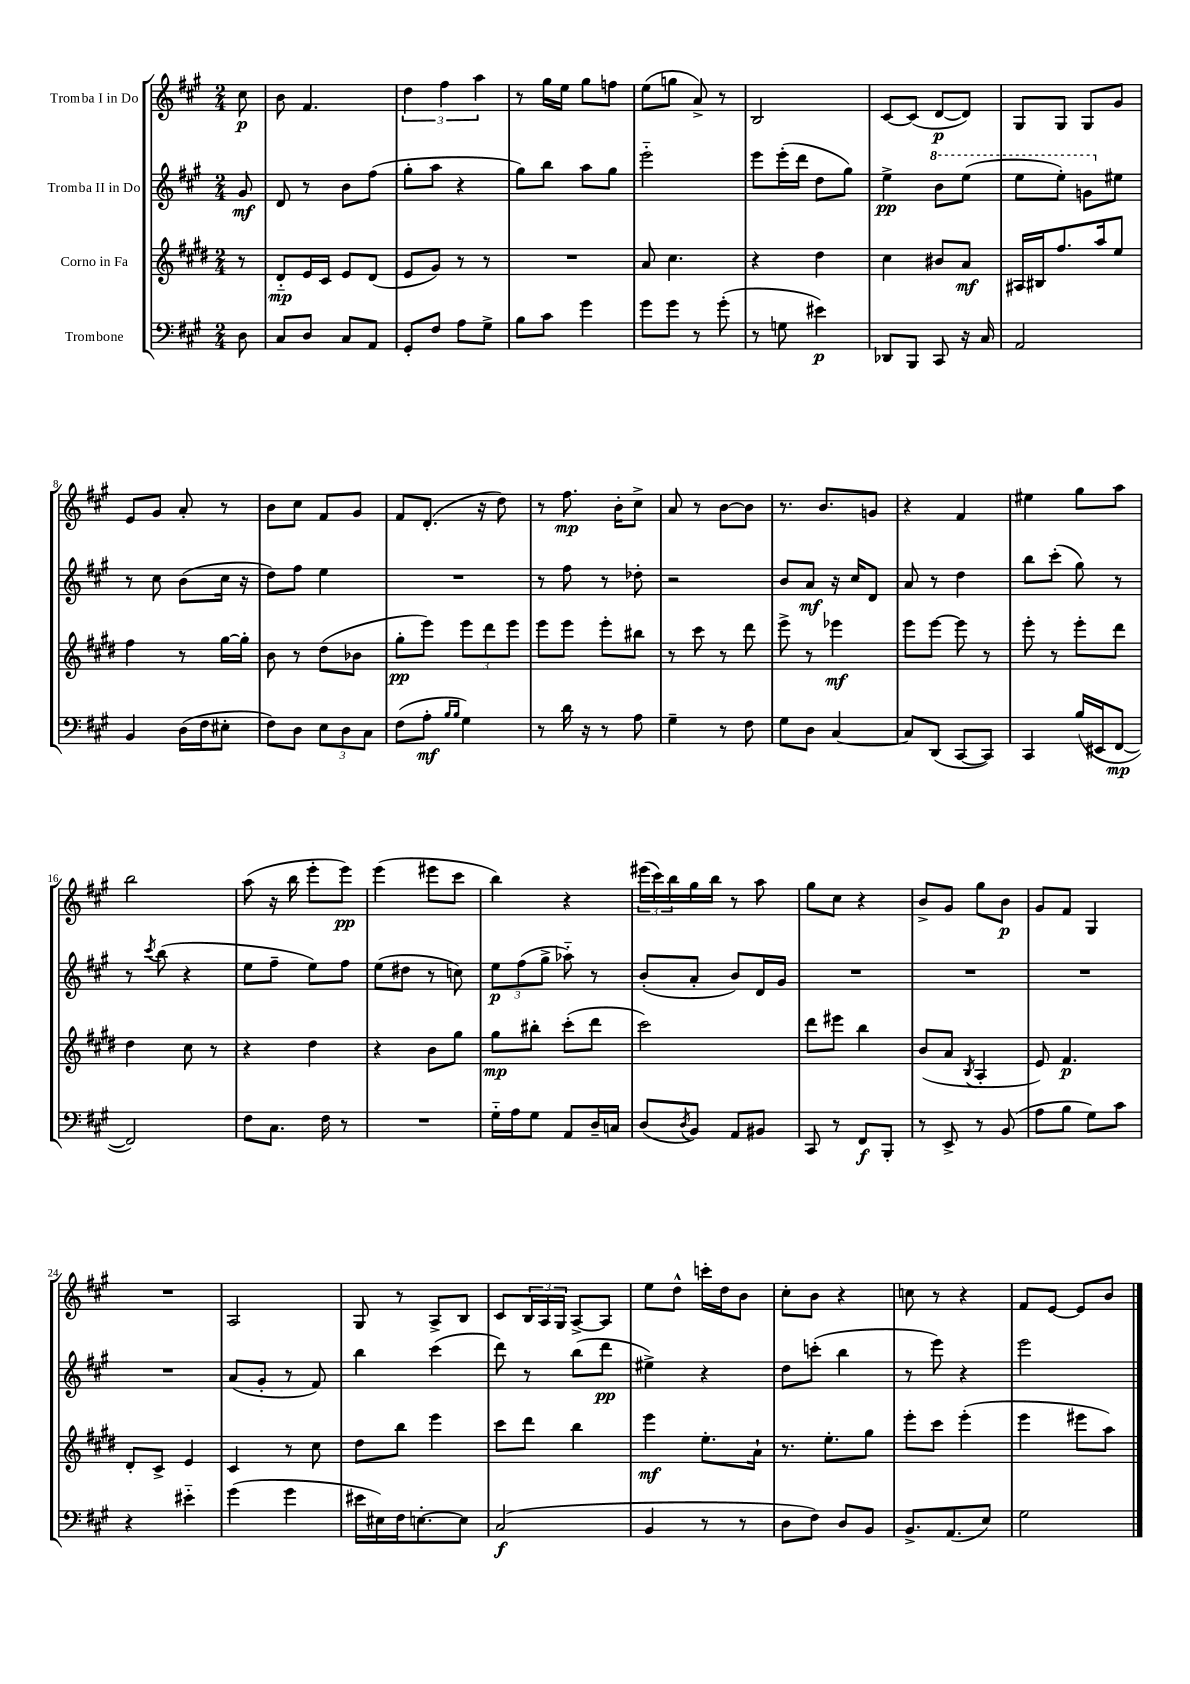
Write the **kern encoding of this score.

**kern	**kern	**kern	**kern
*staff4	*staff3	*staff2	*staff1
*clefF4	*clefG2	*clefG2	*clefG2
*k[f#c#g#]	*k[f#c#g#d#]	*k[f#c#g#]	*k[f#c#g#]
*M2/4	*M2/4	*M2/4	*M2/4
8D\	8r	8g#/	8cc#\
=	=	=	=
8C#/L	8d#'~/L	8d/	8b\
8D/J	16e/L	8r	4.f#/
.	16c#/JJ	.	.
8C#/L	8e/L	8b\L	.
8AA/J	(8d#/J	(8ff#\J	.
=	=	=	=
8GG#'/L	8e/L	8gg#'\L	6dd\
8F#/J	8g#/J)	8aa\J	.
.	.	.	6ff#\
8A\L	8r	4r	.
.	.	.	6aa\
8G#^\J	8r	.	.
=	=	=	=
8B\L	2r	8gg#\L)	8r
8c#\J	.	8bb\J	16gg#\LL
.	.	.	16ee\JJ
4g#\	.	8aa\L	8gg#\L
.	.	8gg#\J	8ff\J
=	=	=	=
8g#\L	8a/	2eee'~\	(8ee\L
8g#\J	4.cc#\	.	8gg\J
8r	.	.	8a^/)
(8g#'\	.	.	8r
=	=	=	=
8r	4r	8eee\L	2B/
8G\	.	(16eee'\L	.
.	.	16ddd\JJ	.
4e#\)	4dd#\	8dd\L	.
.	.	8gg#\J)	.
=	=	=	=
8DD-/L	4cc#\	4ee^\	[8c#/L
8BBB/J	.	.	(8c#/]J
8CC#/	8b#/L	8bb\L	[8d/L
16r	8a/J	(8eee\J	8d/]J)
16C#/	.	.	.
=	=	=	=
2AA/	16A#/LL	8eee\L	8G#/L
.	16B#/J	.	.
.	8.ff#/	8eee'\J)	8G#/J
.	.	8gg\L	8G#/L
.	16aa/k	.	.
.	8ee/J	8ee#\J	8g#/J
=	=	=	=
4BB/	4ff#\	8r	8e/L
.	.	8cc#\	8g#/J
(16D\LL	8r	(8b\L	8a'/
16F#\J	.	.	.
8E#'\J	[16gg#\LL	16cc#\Jk	8r
.	16gg#'\]JJ	16r	.
=	=	=	=
8F#\L)	8b\	8dd\L)	8b\L
8D\J	8r	8ff#\J	8cc#\J
12E\L	(8dd#\L	4ee\	8f#/L
12D\	.	.	.
.	8b-\J	.	8g#/J
12C#\J	.	.	.
=	=	=	=
(8F#\L	8gg#'\L	2r	8f#/L
8A'\J	8eee\J)	.	(8.d'/J
16qqB/LL	.	.	.
16qqB/JJ	.	.	.
4G#\)	12eee\L	.	.
.	.	.	16r
.	12ddd#\	.	.
.	.	.	8dd\)
.	12eee\J	.	.
=	=	=	=
8r	8eee\L	8r	8r
16d\	8eee\J	8ff#\	8.ff#\
16r	.	.	.
8r	8eee'\L	8r	.
.	.	.	16b'\LK
8A\	8bb#\J	8dd-'\	8cc#^\J
=	=	=	=
4G#~\	8r	2r	8a/
.	8ccc#\	.	8r
8r	8r	.	[8b\L
8F#\	8ddd#\	.	8b\]J
=	=	=	=
8G#\L	8eee^\	8b/L	8.r
8D\J	8r	8a/J	.
.	.	.	8.b/L
[4C#/	4eee-\	16r	.
.	.	16cc#/LK	.
.	.	8d/J	8g/J
=	=	=	=
8C#/]L	8eee\L	8a/	4r
(8DD/J	[8eee\J	8r	.
[8CC#/L	8eee\]	4dd\	4f#/
8CC#/]J)	8r	.	.
=	=	=	=
4CC#/	8eee'\	8bb\L	4ee#\
.	8r	(8ccc#'\J	.
(16B/LL	8eee'\L	8gg#\)	8gg#\L
16EE#/J	.	.	.
[8FF#/J	8ddd#\J	8r	8aa\J
=	=	=	=
2FF#/])	4dd#\	8r	2bb\
.	.	8qccc#/	.
.	.	(8bb\	.
.	8cc#\	4r	.
.	8r	.	.
=	=	=	=
8F#\L	4r	8ee\L	(8aa\
8.C#\J	.	8ff#~\J	16r
.	.	.	16bb\
.	4dd#\	8ee\L)	8eee'\L
16F#\	.	.	.
8r	.	8ff#\J	8eee\J)
=	=	=	=
2r	4r	(8ee\L	(4eee\
.	.	8dd#\J	.
.	8b\L	8r	8eee#\L
.	8gg#\J	8cc\)	8ccc#\J
=	=	=	=
16G#'~\LL	8gg#\L	12ee\L	4bb\)
16A\J	.	.	.
.	.	(12ff#\	.
8G#\J	8bb#'\J	.	.
.	.	12gg#^\J	.
8AA/L	(8ccc#'\L	8aa-'~\)	4r
16D~/L	8ddd#\J	8r	.
16C/JJ	.	.	.
=	=	=	=
(8D/L	2ccc#\)	(8b'/L	(24eee#\LL
.	.	.	24ccc#\)
.	.	.	24bb\
8qD/	.	.	.
8BB/J)	.	8a'/J	16gg#\
.	.	.	16bb\JJ
8AA/L	.	8b/L)	8r
8BB#/J	.	16d/L	8aa\
.	.	16g#/JJ	.
=	=	=	=
8CC#/	8ddd#\L	2r	8gg#\L
8r	8eee#\J	.	8cc#\J
8FF#/L	4bb\	.	4r
8BBB'/J	.	.	.
=	=	=	=
8r	(8b/L	2r	8b^/L
8EE^/	8a/J	.	8g#/J
.	8qB/	.	.
8r	4A'/	.	8gg#\L
(8BB/	.	.	8b\J
=	=	=	=
8A\L	8e/)	2r	8g#/L
8B\J	4.f#/	.	8f#/J
8G#\L)	.	.	4G#/
8c#\J	.	.	.
=	=	=	=
4r	8d#'/L	2r	2r
.	8c#^/J	.	.
4e#'~\	4e/	.	.
=	=	=	=
(4g#\	4c#/	(8a/L	2A/
.	.	8g#'/J	.
4g#\	8r	8r	.
.	8cc#\	8f#/)	.
=	=	=	=
16e#\LL	8dd#\L	4bb\	8G#/
16E#\)	.	.	.
16F#\J	8bb\J	.	8r
[8.E'\	.	.	.
.	4eee\	(4ccc#\	8A^/L
8E\]J	.	.	8B/J
=	=	=	=
(2C#/	8ccc#\L	8ddd\)	8c#/L
.	8ddd#\J	8r	24B/L
.	.	.	24A/
.	.	.	24G#/JJ
.	4bb\	(8bb\L	[8A^/L
.	.	8ddd\J	8A/]J
=	=	=	=
4BB/	4eee\	4ee#^\)	8ee\L
.	.	.	8dd^^\J
8r	8.ee'\L	4r	16ccc'\LL
.	.	.	16dd\J
8r	.	.	8b\J
.	16a`\Jk	.	.
=	=	=	=
8D\L	8.r	8dd\L	8cc#'\L
8F#\J)	.	(8ccc'\J	8b\J
.	8.ee'\L	.	.
8D/L	.	4bb\	4r
8BB/J	8gg#\J	.	.
=	=	=	=
8.BB^/L	8eee'\L	8r	8cc\
.	8ccc#\J	8eee\)	8r
(8.AA/	.	.	.
.	(4eee'\	4r	4r
8E/J)	.	.	.
=	=	=	=
2G#\	4eee\	2eee\	8f#/L
.	.	.	[8e/J
.	8eee#\L	.	8e/]L
.	8aa\J)	.	8b/J
==	==	==	==
*-	*-	*-	*-
